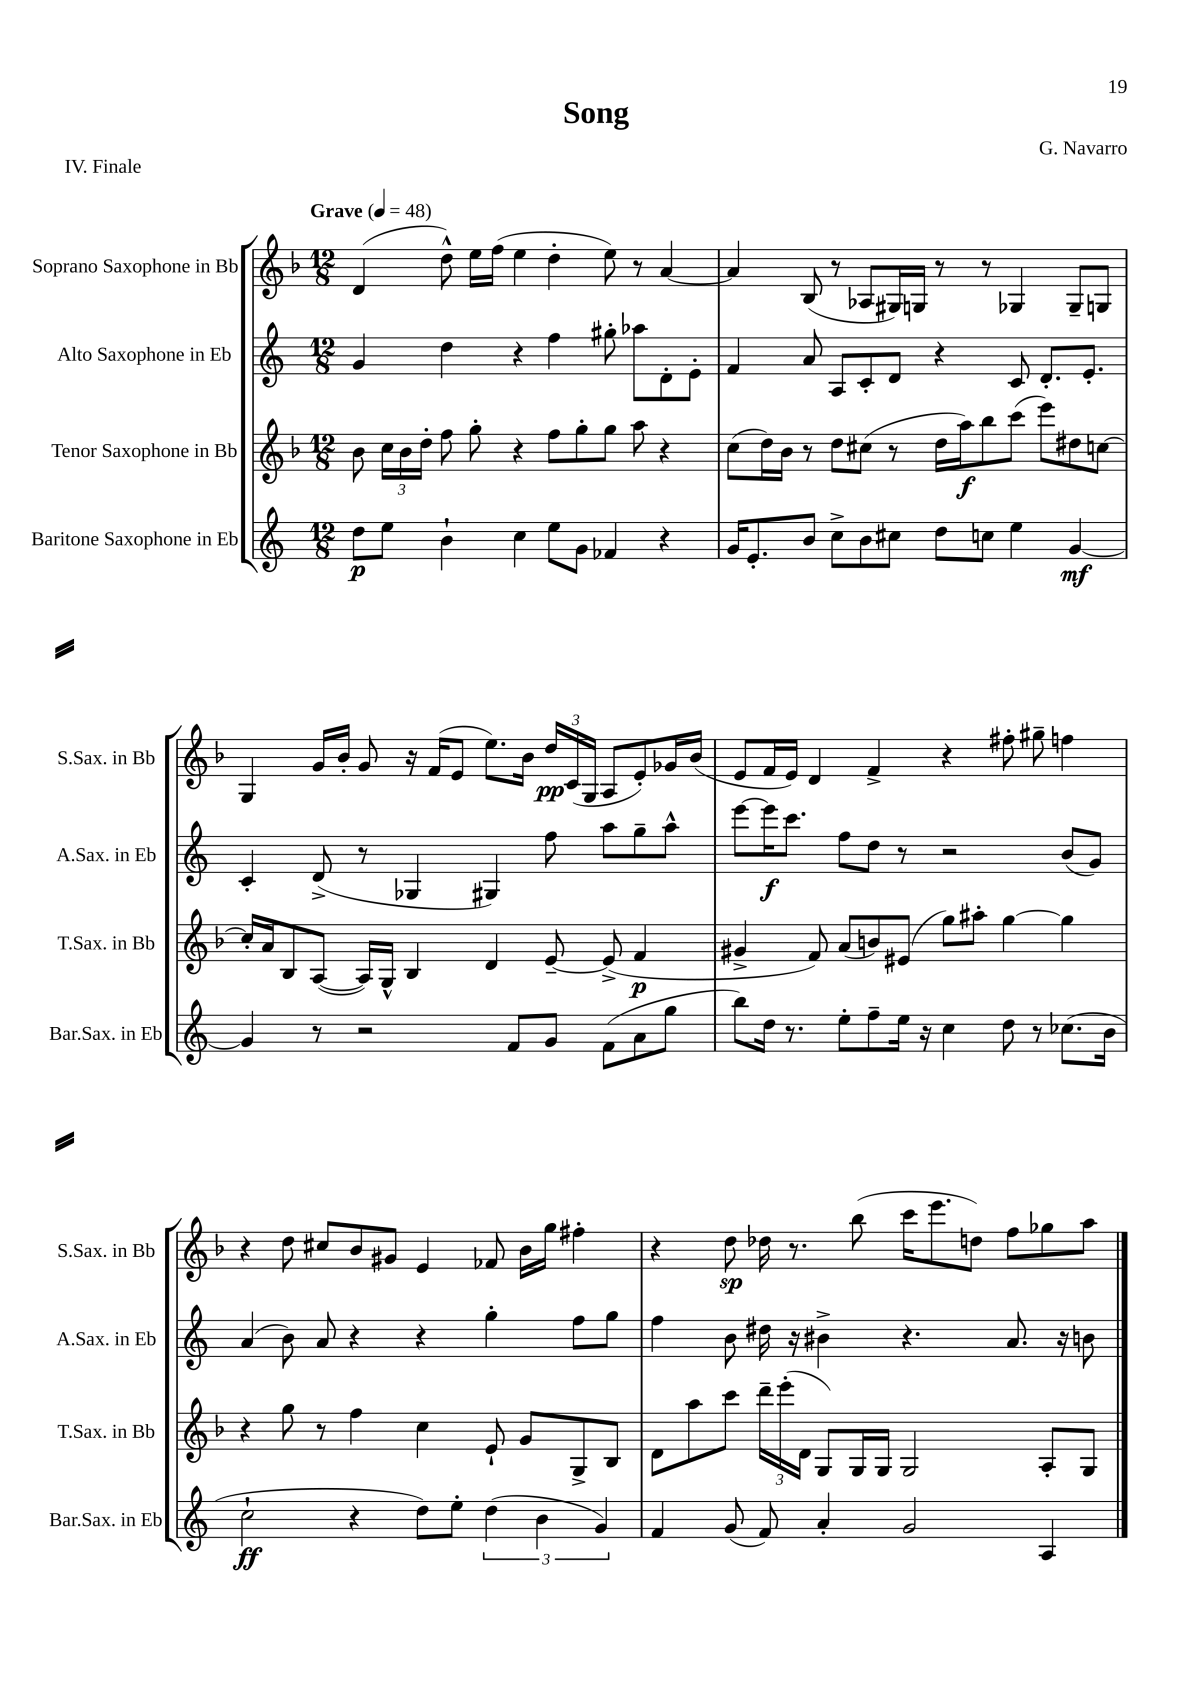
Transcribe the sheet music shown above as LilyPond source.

\header { title = "Song" composer = "G. Navarro" piece = "IV. Finale" }
<<
\new StaffGroup <<
\new Staff = "s0" \with { instrumentName = "Soprano Saxophone in Bb" shortInstrumentName = "S.Sax. in Bb" } {
    \clef treble \key f \major \numericTimeSignature \time 12/8 \tempo "Grave" 4 = 48
    \autoBeamOff d'4( d''8-^) e''16[ f''16]( e''4 d''4-. e''8) r8 a'4~ |
    a'4 bes8( r8 aes8[ gis16) g16] r8 r8 ges4 ges8[-- g8] |
    g4 g'16[ bes'16]-. g'8 r16 f'16[( e'8] e''8.[) bes'16] \tuplet 3/2 { d''16[\pp c'16( g16] } a8[ e'8-.) ges'16 bes'16]( |
    e'8[ f'16 e'16]) d'4 f'4-> r4 fis''8-. gis''8-- f''4 |
    r4 d''8 cis''8[ bes'8 gis'8] e'4 fes'8 bes'16[ g''16] fis''4-. |
    r4 d''8\sp des''16 r8. bes''8( c'''16[ e'''8. d''8]) f''8[ ges''8 a''8] \bar "|." |
}
\new Staff = "s1" \with { instrumentName = "Alto Saxophone in Eb" shortInstrumentName = "A.Sax. in Eb" } {
    \clef treble \key c \major \numericTimeSignature \time 12/8
    \autoBeamOff g'4 d''4 r4 f''4 gis''8-. aes''8[ d'8-. e'8]-. |
    f'4 a'8 a8[ c'8-. d'8] r4 c'8 d'8.[-. e'8.]-. |
    c'4-. d'8->( r8 ges4 gis4) f''8 a''8[ g''8-- a''8]-^ |
    e'''8[~ e'''16\f c'''8.] f''8[ d''8] r8 r2 b'8[( g'8]) |
    a'4( b'8) a'8 r4 r4 g''4-. f''8[ g''8] |
    f''4 b'8 dis''16 r16 bis'4-> r4. a'8. r16 b'8 \bar "|." |
}
\new Staff = "s2" \with { instrumentName = "Tenor Saxophone in Bb" shortInstrumentName = "T.Sax. in Bb" } {
    \clef treble \key f \major \numericTimeSignature \time 12/8
    \autoBeamOff bes'8 \tuplet 3/2 { c''16[ bes'16 d''16]-. } f''8 g''8-. r4 f''8[ g''8-. g''8] a''8 r4 |
    c''8[( d''16) bes'16] r8 d''8[ cis''8]( r8 d''16[ a''16\f) bes''8 c'''8]( e'''8[) dis''8 c''8]~ |
    c''16[-. a'16 bes8 a8]~( a16[) g16]-^ bes4 d'4 e'8~-- e'8->( f'4\p |
    gis'4-> f'8) a'8[( b'8) eis'8]( g''8[) ais''8]-. g''4~ g''4 |
    r4 g''8 r8 f''4 c''4 e'8-! g'8[ g8-> bes8] |
    d'8[ a''8 c'''8] \tuplet 3/2 { d'''16[-- e'''16-.( d'16] } g8[) g16 g16] g2 a8[-. g8] \bar "|." |
}
\new Staff = "s3" \with { instrumentName = "Baritone Saxophone in Eb" shortInstrumentName = "Bar.Sax. in Eb" } {
    \clef treble \key c \major \numericTimeSignature \time 12/8
    \autoBeamOff d''8[\p e''8] b'4-! c''4 e''8[ g'8] fes'4 r4 |
    g'16[ e'8.-. b'8] c''8[-> b'8 cis''8] d''8[ c''8] e''4 g'4~\mf |
    g'4 r8 r2 f'8[ g'8] f'8[( a'8 g''8] |
    b''8[) d''16] r8. e''8[-. f''8-- e''16] r16 c''4 d''8 r8 ces''8.[( b'16] |
    c''2-!\ff r4 d''8[) e''8]-. \tuplet 3/2 { d''4( b'4 g'4) } |
    f'4 g'8( f'8) a'4-. g'2 a4 \bar "|." |
}
>>
>>
\layout { \context { \Score \remove "Bar_number_engraver" } }
